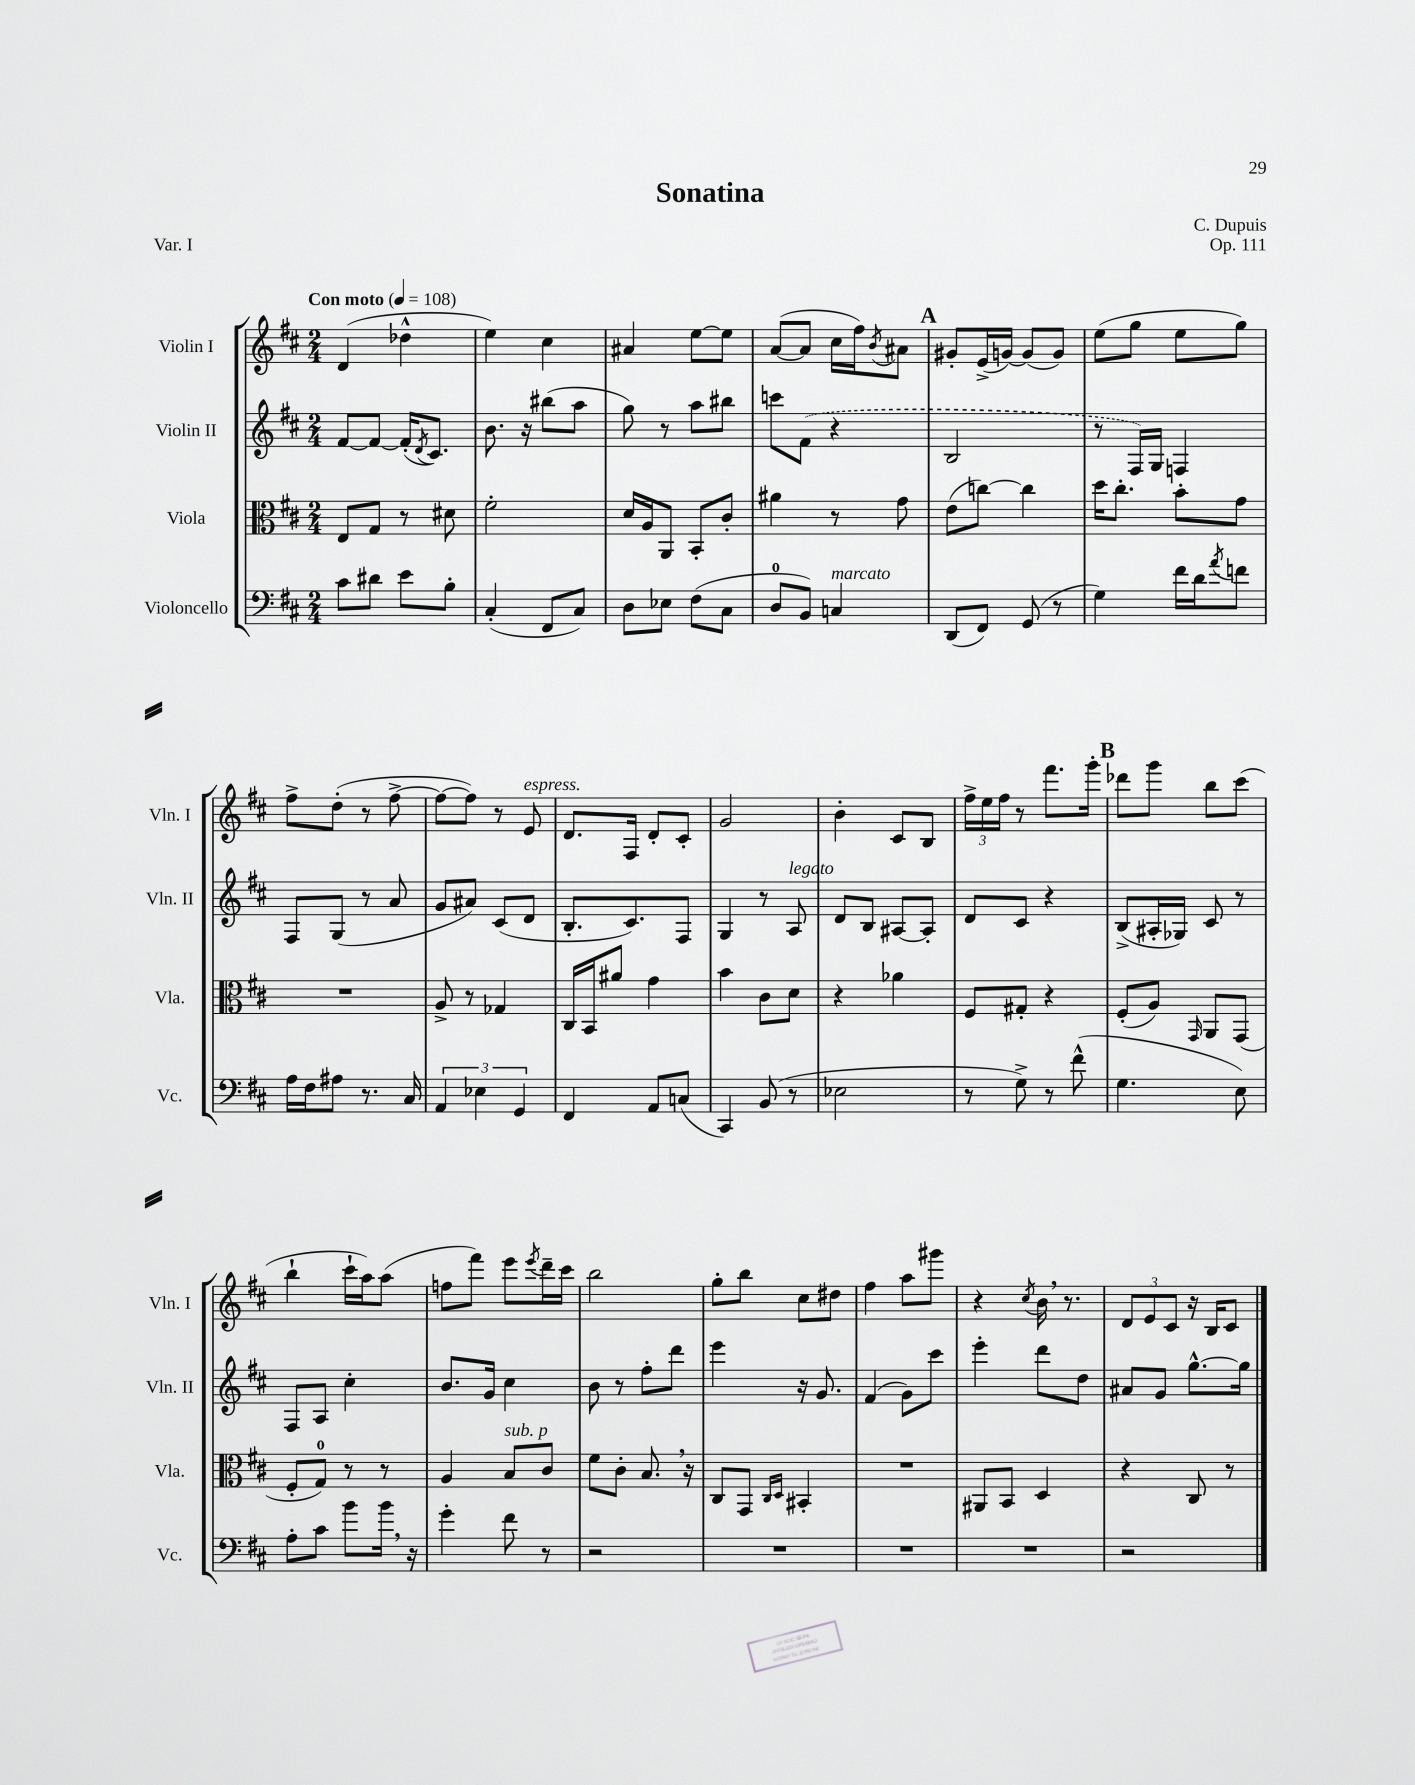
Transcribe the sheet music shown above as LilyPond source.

\header { title = "Sonatina" composer = "C. Dupuis" opus = "Op. 111" piece = "Var. I" }
<<
\new StaffGroup <<
\new Staff = "s0" \with { instrumentName = "Violin I" shortInstrumentName = "Vln. I" } {
    \clef treble \key d \major \numericTimeSignature \time 2/4 \tempo "Con moto" 4 = 108
    d'4( des''4-^ |
    e''4) cis''4 |
    ais'4 e''8~ e''8 |
    a'8~( a'8 cis''16 fis''16) \acciaccatura { b'8 } ais'8 |
    \mark \markup { \bold "A" } gis'8-. e'16->( g'16~) g'8( g'8) |
    e''8( g''8 e''8 g''8) |
    fis''8-> d''8-.( r8 fis''8~-> |
    fis''8~ fis''8) r8 e'8^\markup { \italic "espress." } |
    d'8. fis16 d'8-. cis'8-. |
    g'2 |
    b'4-. cis'8 b8 |
    \tuplet 3/2 { fis''16-> e''16 fis''16 } r8 fis'''8. g'''16-. |
    \mark \markup { \bold "B" } des'''8 g'''8 b''8 cis'''8( |
    b''4-! cis'''16-! a''16) a''8( |
    f''8 fis'''8) e'''8 \acciaccatura { e'''8 } d'''16-- cis'''16 |
    b''2 |
    g''8-. b''8 cis''8 dis''8 |
    fis''4 a''8 gis'''8 |
    r4 \acciaccatura { cis''8 } b'16 \breathe r8. |
    \tuplet 3/2 { d'8 e'8 cis'8 } r16 b16 cis'8 \bar "|." |
}
\new Staff = "s1" \with { instrumentName = "Violin II" shortInstrumentName = "Vln. II" } {
    \clef treble \key d \major \numericTimeSignature \time 2/4
    fis'8~ fis'8~ fis'16-.( \acciaccatura { d'8 } cis'8.) |
    b'8. r16 bis''8( a''8 |
    g''8) r8 a''8 bis''8 |
    c'''8 \once \slurDashed fis'8( r4 |
    \mark \markup { \bold "A" } b2 |
    r8 fis16) g16 f4 |
    fis8 g8( r8 a'8 |
    g'8 ais'8) cis'8( d'8 |
    b8.-. cis'8.) fis8 |
    g4 r8 a8^\markup { \italic "legato" } |
    d'8 b8 ais8~ ais8-. |
    d'8 cis'8 r4 |
    \mark \markup { \bold "B" } b8->( ais16-. ges16) cis'8 r8 |
    fis8 a8 cis''4-. |
    b'8. g'16 cis''4 |
    b'8 r8 fis''8-. d'''8 |
    e'''4 r16 g'8. |
    fis'4( g'8) cis'''8 |
    e'''4-. d'''8 d''8 |
    ais'8 g'8 g''8.~-^ g''16 \bar "|." |
}
\new Staff = "s2" \with { instrumentName = "Viola" shortInstrumentName = "Vla." } {
    \clef alto \key d \major \numericTimeSignature \time 2/4
    e8 g8 r8 dis'8 |
    fis'2-. |
    d'16 a16 a,8 b,8-. cis'8-. |
    ais'4 r8 g'8 |
    \mark \markup { \bold "A" } e'8( c''8~) c''4 |
    d''16 cis''8.-. b'8-. g'8 |
    R2 |
    a8-> r8 ges4 |
    cis16 b,16 ais'8 g'4 |
    b'4 cis'8 d'8 |
    r4 aes'4 |
    fis8 gis8-. r4 |
    \mark \markup { \bold "B" } fis8-.( a8) \grace { g,16 } a,8 g,8( |
    fis8-. g8-0) r8 r8 |
    a4 b8^\markup { \italic "sub. p" } cis'8 |
    fis'8 cis'8-. b8. \breathe r16 |
    cis8 g,8 \grace { cis16 d16 } bis,4-. |
    R2 |
    ais,8 b,8 d4 |
    r4 cis8 r8 \bar "|." |
}
\new Staff = "s3" \with { instrumentName = "Violoncello" shortInstrumentName = "Vc." } {
    \clef bass \key d \major \numericTimeSignature \time 2/4
    cis'8 dis'8 e'8 b8-. |
    cis4-.( fis,8 cis8) |
    d8 ees8 fis8( cis8 |
    d8-0 b,8) c4^\markup { \italic "marcato" } |
    \mark \markup { \bold "A" } d,8( fis,8) g,8( r8 |
    g4) fis'16 d'16 \acciaccatura { a'8 } f'8 |
    a16 fis16 ais8 r8. cis16 |
    \tuplet 3/2 { a,4 ees4 g,4 } |
    fis,4 a,8 c8( |
    cis,4) b,8( r8 |
    ees2 |
    r8 g8->) r8 fis'8-^( |
    \mark \markup { \bold "B" } g4. e8) |
    a8-. cis'8 b'8 b'16 \breathe r16 |
    g'4-. fis'8 r8 |
    r2 |
    R2 |
    R2 |
    R2 |
    r2 \bar "|." |
}
>>
>>
\layout { \context { \Score \remove "Bar_number_engraver" } }
